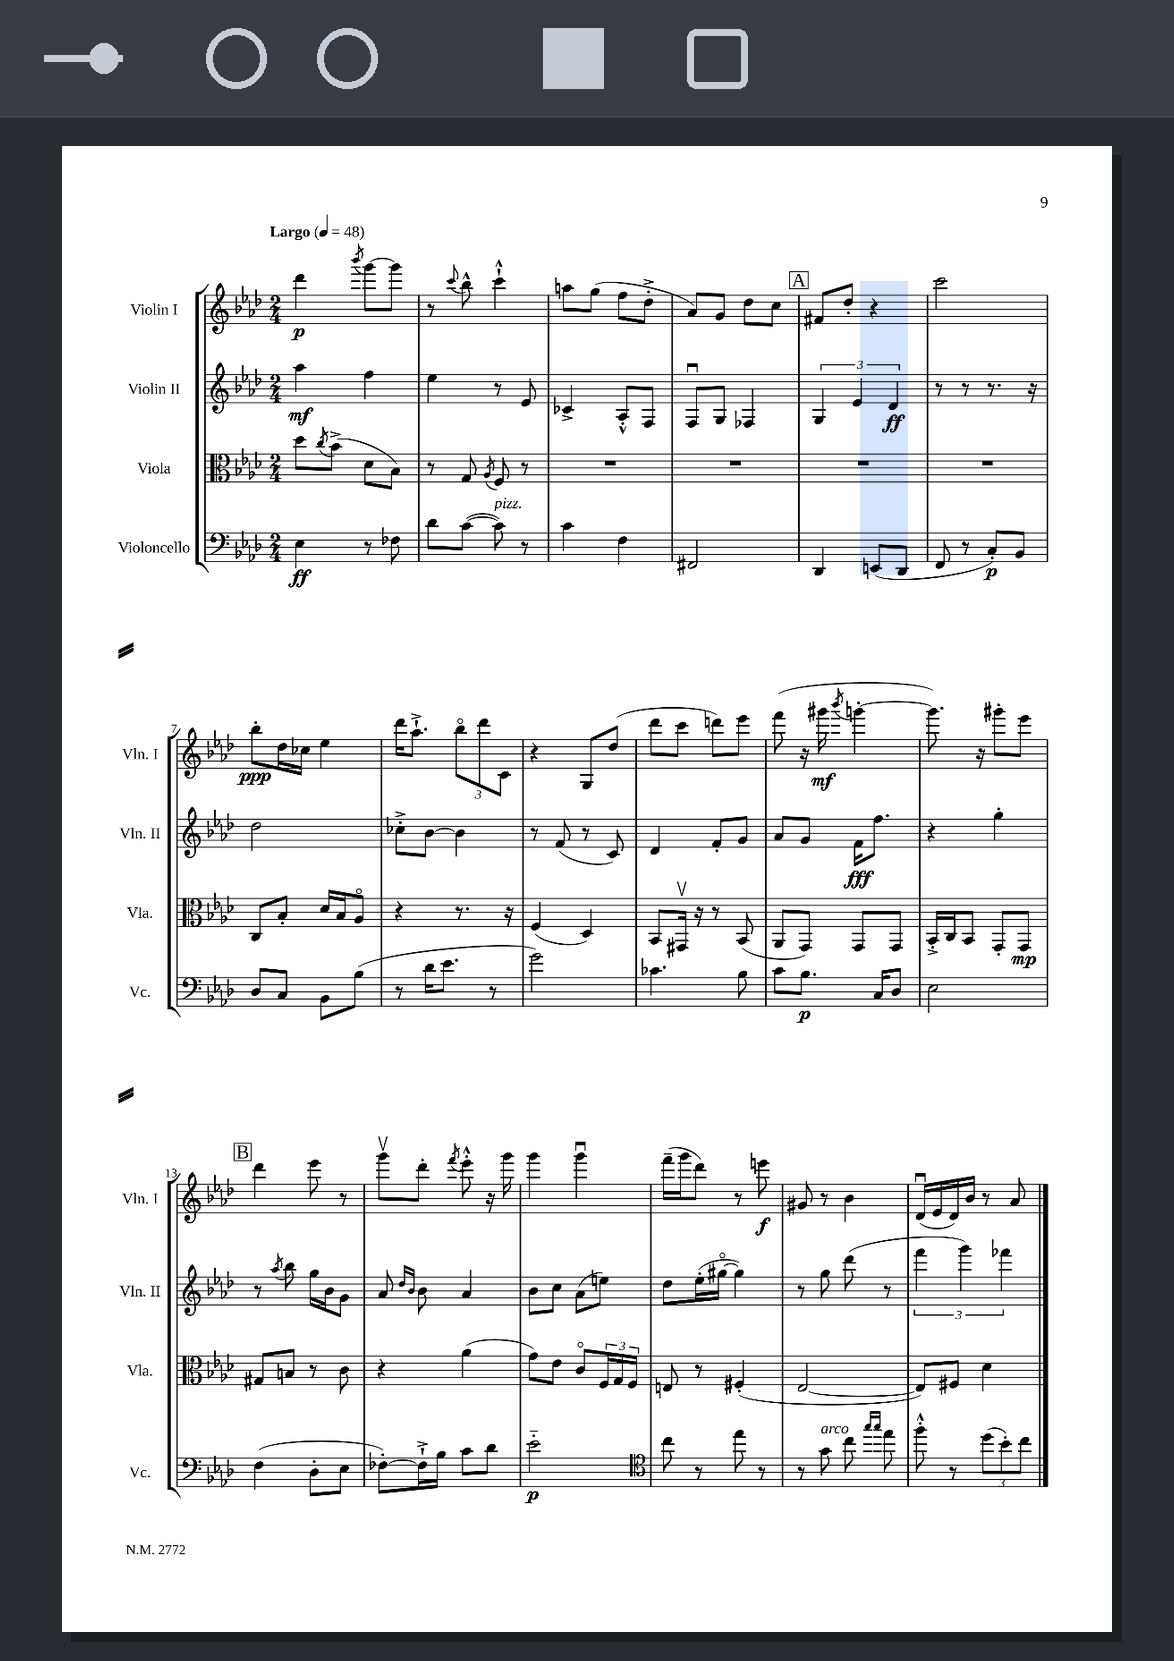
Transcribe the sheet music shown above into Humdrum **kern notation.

**kern	**dynam	**kern	**dynam	**kern	**dynam	**kern	**dynam
*part4	*part4	*part3	*part3	*part2	*part2	*part1	*part1
*staff4	*staff4	*staff3	*staff3	*staff2	*staff2	*staff1	*staff1
*I"Violoncello	*	*I"Viola	*	*I"Violin II	*	*I"Violin I	*
*I'Vc.	*	*I'Vla.	*	*I'Vln. II	*	*I'Vln. I	*
*clefF4	*	*clefC3	*	*clefG2	*	*clefG2	*
*k[b-e-a-d-]	*	*k[b-e-a-d-]	*	*k[b-e-a-d-]	*	*k[b-e-a-d-]	*
*M2/4	*	*M2/4	*	*M2/4	*	*M2/4	*
*MM48	*	*MM48	*	*MM48	*	*MM48	*
=1	=1	=1	=1	=1	=1	=1	=1
!	!	!	!	!	!	!LO:TX:a:B:t=Largo	!
4E-\	ff	8dd-\L	.	4aa-\	mf	4ddd-\	p
.	.	8qcc/	.	.	.	.	.
.	.	(8b-^\J	.	.	.	.	.
.	.	.	.	.	.	8qbbb-/	.
8r	.	8d-\L	.	4ff\	.	[8ggg\L	.
8F-X\	.	8B-\J)	.	.	.	8ggg\J]	.
=2	=2	=2	=2	=2	=2	=2	=2
8d-\L	.	8r	.	4ee-\	.	8r	.
.	.	.	.	.	.	8qqccc/	.
([8c\J	.	8G/	.	.	.	8bb-^^\	.
.	.	8qA-/	.	.	.	.	.
!LO:TX:a:i:t=pizz.	!	!	!	!	!	!	!
8c\])	.	8F/	.	8r	.	4ccc`^^\	.
8r	.	8r	.	8e-/	.	.	.
=3	=3	=3	=3	=3	=3	=3	=3
4c\	.	2r	.	4c-X^/	.	8aan\L	.
.	.	.	.	.	.	(8gg\J	.
4F\	.	.	.	8A-'^^/L	.	8ff\L	.
.	.	.	.	8F/J	.	8dd-'^\J	.
=4	=4	=4	=4	=4	=4	=4	=4
2FF#X/	.	2r	.	8Fu/L	.	8a-/L)	.
.	.	.	.	8G/J	.	8g/J	.
.	.	.	.	4F-X/	.	8dd-\L	.
.	.	.	.	.	.	8cc\J	.
!!LO:REH:place=s1:t=A
=5	=5	=5	=5	=5	=5	=5	=5
4DD-/	.	2r	.	6G/	.	8f#X/L	.
.	.	.	.	.	.	8dd-'/J	.
.	.	.	.	6e-/	.	.	.
(8EEn/L	.	.	.	.	.	4r	.
.	.	.	.	6d-/	ff	.	.
8DD-/J	.	.	.	.	.	.	.
=6	=6	=6	=6	=6	=6	=6	=6
8FF/	.	2r	.	8r	.	2ccc\	.
8r	.	.	.	8r	.	.	.
8C'/L)	p	.	.	8.r	.	.	.
8BB-/J	.	.	.	.	.	.	.
.	.	.	.	16r	.	.	.
!!LO:LB:g=z
=7	=7	=7	=7	=7	=7	=7	=7
8D-/L	.	8C/L	.	2dd-\	.	8bb-'\L	ppp
8C/J	.	8B-'/J	.	.	.	16dd-\L	.
.	.	.	.	.	.	16cc-X\JJ	.
8BB-\L	.	16d-/LL	.	.	.	4ee-\	.
.	.	16B-/J	.	.	.	.	.
(8B-\J	.	8A-/J	.	.	.	.	.
=8	=8	=8	=8	=8	=8	=8	=8
8r	.	4r	.	8cc-X'^\L	.	16ddd-\KL	.
.	.	.	.	.	.	8.aa-`^\J	.
16d-\KL	.	.	.	[8b-\J	.	.	.
8.e-\J	.	.	.	.	.	.	.
.	.	8.r	.	4b-\]	.	12bb-\L	.
.	.	.	.	.	.	12ddd-\	.
8r	.	.	.	.	.	.	.
.	.	.	.	.	.	12c\J	.
.	.	16r	.	.	.	.	.
=9	=9	=9	=9	=9	=9	=9	=9
2g\)	.	(4F/	.	8r	.	4r	.
.	.	.	.	(8f/	.	.	.
.	.	4D-/)	.	8r	.	8G/L	.
.	.	.	.	8c/)	.	(8dd-/J	.
=10	=10	=10	=10	=10	=10	=10	=10
4.c-X\	.	8BB-/L	.	4d-/	.	8ddd-\L	.
.	.	16GG#Xv/Jk	.	.	.	8ccc\J	.
.	.	16r	.	.	.	.	.
.	.	8r	.	8f'/L	.	8dddn\L)	.
8B-\	.	(8BB-/	.	8g/J	.	8eee-\J	.
=11	=11	=11	=11	=11	=11	=11	=11
8c\L	.	8AA-/L	.	8a-/L	.	(8fff\	.
8.B-\J	p	8GG/J)	.	8g/J	.	16r	.
.	.	.	.	.	.	16ggg#X\	mf
.	.	.	.	.	.	8qbbb-/	.
.	.	8GG/L	.	16f\KL	fff	[4gggn'\	.
16C/KL	.	.	.	8.ff\J	.	.	.
8D-/J	.	8GG/J	.	.	.	.	.
=12	=12	=12	=12	=12	=12	=12	=12
2E-\	.	16BB-'^/LL	.	4r	.	8.ggg\])	.
.	.	16C/J	.	.	.	.	.
.	.	8BB-/J	.	.	.	.	.
.	.	.	.	.	.	16r	.
.	.	8GG'/L	.	4gg'\	.	8ggg#X'\L	.
.	.	8GG/J	mp	.	.	8eee-\J	.
!!LO:LB:g=z
!!LO:REH:place=s1:t=B
=13	=13	=13	=13	=13	=13	=13	=13
(4F\	.	8G#X/L	.	8r	.	4ddd-\	.
.	.	.	.	8qaa-/	.	.	.
.	.	8Bn/J	.	8bb-\	.	.	.
8D-'\L	.	8r	.	16gg\LL	.	8eee-\	.
.	.	.	.	16b-\J	.	.	.
8E-\J	.	8c\	.	8g\J	.	8r	.
=14	=14	=14	=14	=14	=14	=14	=14
[8F-X'\L)	.	4r	.	8a-/	.	8gggv\L	.
.	.	.	.	16qqdd-/LL	.	.	.
.	.	.	.	16qqb-/JJ	.	.	.
16F-`^\L]	.	.	.	8b-\	.	8ddd-'\J	.
16B-\JJ	.	.	.	.	.	.	.
.	.	.	.	.	.	8qfff/	.
8c\L	.	(4a-\	.	4a-/	.	8eee-'^^\	.
8d-\J	.	.	.	.	.	16r	.
.	.	.	.	.	.	16ggg\	.
=15	=15	=15	=15	=15	=15	=15	=15
2e-\	p	8g\L)	.	8b-\L	.	4ggg\	.
.	.	8e-\J	.	8cc\J	.	.	.
.	.	8c/L	.	(8a-\L	.	4gggu\	.
.	.	24F/L	.	8een\J)	.	.	.
.	.	24G/	.	.	.	.	.
.	.	24F/JJ	.	.	.	.	.
=16	=16	=16	=16	=16	=16	=16	=16
*clefC4	*	*	*	*	*	*	*
8cc\	.	8En/	.	8dd-\L	.	(16fff~\LL	.
.	.	.	.	.	.	16ggg\J	.
8r	.	8r	.	(16ee-'\L	.	8ddd-\J)	.
.	.	.	.	[16gg#X\JJ	.	.	.
8ee-\	.	(4F#X'/	.	4gg#\])	.	8r	.
8r	.	.	.	.	.	8eeen\	f
=17	=17	=17	=17	=17	=17	=17	=17
8r	.	[2E-/	.	8r	.	8g#X/	.
!LO:TX:a:i:t=arco	!	!	!	!	!	!	!
8g\	.	.	.	8gg\	.	8r	.
8cc\	.	.	.	(8ddd-\	.	4b-\	.
16qqgg/LL	.	.	.	.	.	.	.
16qqgg/JJ	.	.	.	.	.	.	.
8ee-\	.	.	.	8r	.	.	.
=18	=18	=18	=18	=18	=18	=18	=18
8ff'^^\	.	8E-/L])	.	6fff\	.	(16d-u/LL	.
.	.	.	.	.	.	16e-/	.
8r	.	8F#X/J	.	.	.	16d-/)	.
.	.	.	.	6ggg\)	.	.	.
.	.	.	.	.	.	16b-/JJ	.
(12dd-\L	.	4d-\	.	.	.	8r	.
12b-'\)	.	.	.	6fff-X\	.	.	.
.	.	.	.	.	.	8a-/	.
12cc\J	.	.	.	.	.	.	.
==	==	==	==	==	==	==	==
*-	*-	*-	*-	*-	*-	*-	*-
